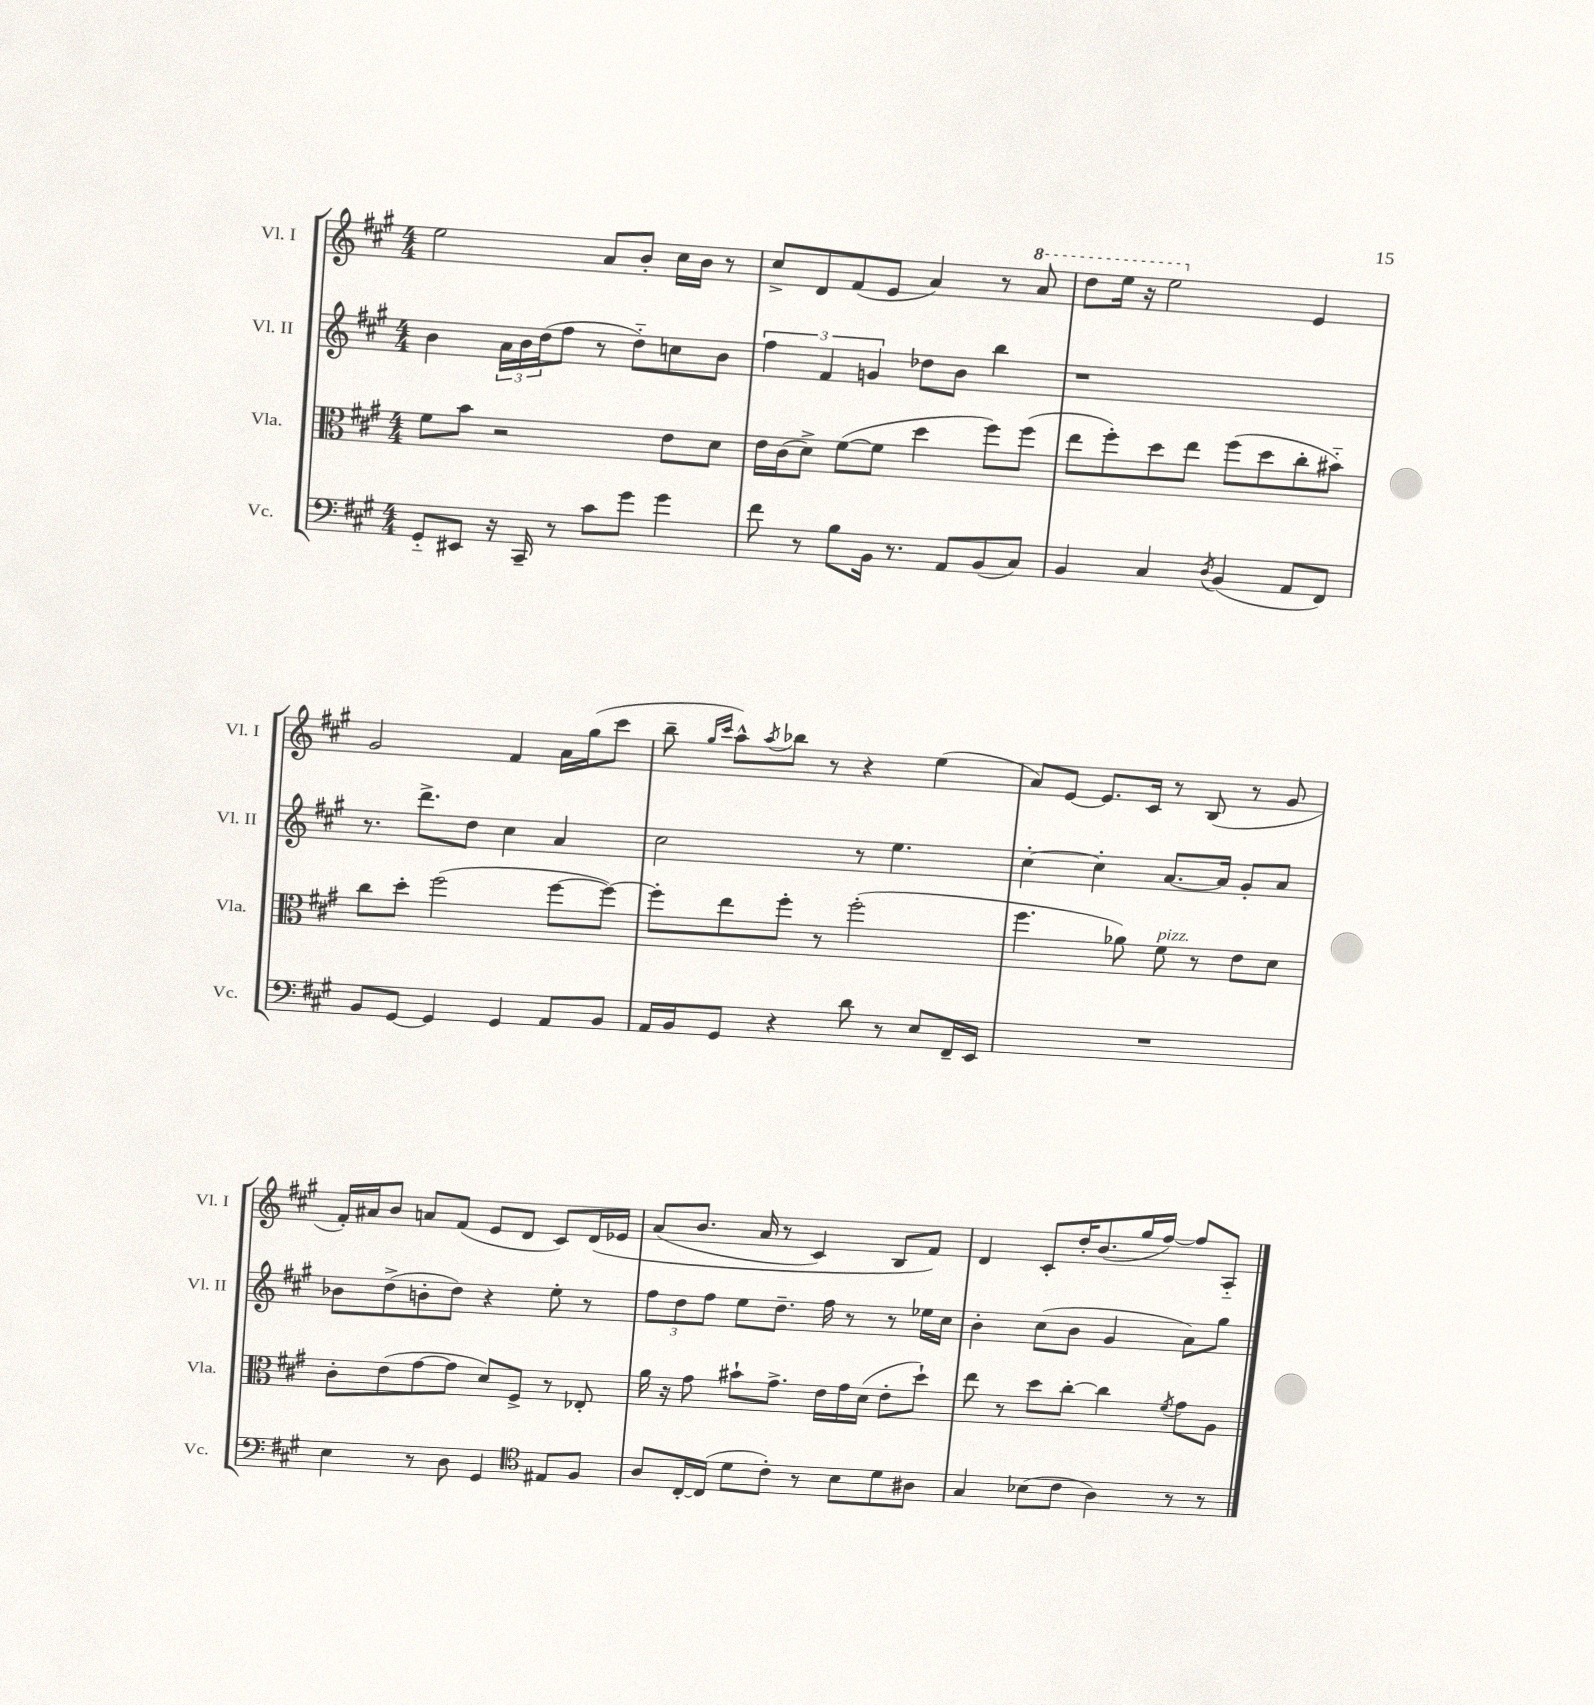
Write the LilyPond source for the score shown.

<<
\new StaffGroup <<
\new Staff = "s0" \with { instrumentName = "Vl. I" shortInstrumentName = "Vl. I" } {
    \clef treble \key a \major \numericTimeSignature \time 4/4
    e''2 a'8 b'8-. cis''16 b'16 r8 |
    cis''8-> d'8 fis'8( e'8 a'4) r8 \ottava #1 a''8 |
    d'''8 e'''16 r16 e'''2 \ottava #0 e'4 |
    gis'2 fis'4 a'16 gis''16( cis'''8 |
    b''8-- \grace { gis''16 cis'''16 } a''8-^) \acciaccatura { a''8 } bes''8 r8 r4 e''4( |
    a'8) e'8~ e'8. cis'16 r8 b8( r8 gis'8 |
    fis'16-.) ais'16 b'8 a'8 fis'8( e'8 d'8 cis'8) d'16\( ees'16 |
    a'8( b'8. a'16 r8 cis'4) b8 fis'8\) |
    d'4 cis'8-. d''16-. b'8.( gis''16 fis''16~) fis''8 a8-_ \bar "|." |
}
\new Staff = "s1" \with { instrumentName = "Vl. II" shortInstrumentName = "Vl. II" } {
    \clef treble \key a \major \numericTimeSignature \time 4/4
    b'4 \tuplet 3/2 { a'16 b'16 d''16( } fis''8 r8 d''8-_) c''8 b'8 |
    \tuplet 3/2 { fis''4 fis'4 g'4 } des''8 b'8 b''4 |
    r1 |
    r8. d'''8.-> d''8 cis''4 a'4 |
    cis''2 r8 e''4. |
    cis''4~-. cis''4-. a'8.~ a'16 gis'8-. a'8 |
    bes'8 d''8->( b'8-. d''8) r4 e''8-. r8 |
    \tuplet 3/2 { fis''8 d''8 fis''8 } e''8 d''8.-- fis''16 r8 r8 ees''16 cis''16 |
    b'4-. cis''8( b'8 gis'4 a'8) gis''8 \bar "|." |
}
\new Staff = "s2" \with { instrumentName = "Vla." shortInstrumentName = "Vla." } {
    \clef alto \key a \major \numericTimeSignature \time 4/4
    fis'8 b'8 r2 e'8 d'8 |
    e'16 cis'16( d'8->) fis'8~( fis'8 d''4 fis''8) fis''8( |
    e''8 fis''8-.) d''8 e''8 fis''8( d''8 cis''8-. bis'8-_) |
    cis''8 d''8-. fis''2( fis''8~ fis''8~) |
    fis''8-. e''8 fis''8-. r8 fis''2-.( |
    fis''4. aes'8) fis'8^\markup { \italic "pizz." } r8 e'8 d'8 |
    cis'8-. e'8( gis'8~ gis'8 d'8) fis8-> r8 ees8-. |
    a'16 r16 gis'8 bis'8-! gis'8.-> e'16 gis'16 d'16( e'8-. d''8-!) |
    e''8 r8 d''8 cis''8~-. cis''4 \acciaccatura { fis'8 } gis'8 a8 \bar "|." |
}
\new Staff = "s3" \with { instrumentName = "Vc." shortInstrumentName = "Vc." } {
    \clef bass \key a \major \numericTimeSignature \time 4/4
    gis,8-_ eis,8 r16 cis,16-- r8 cis'8 gis'8 gis'4 |
    fis'8 r8 b8 b,16 r8. a,8 b,8( cis8) |
    b,4 cis4 \acciaccatura { d8 } b,4( a,8 fis,8) |
    b,8 gis,8~ gis,4 gis,4 a,8 b,8 |
    a,16 b,16 gis,8 r4 d'8 r8 e8 fis,16-- e,16 |
    R1 |
    e4 r8 d8 gis,4 \clef tenor eis8 fis8 |
    a8 cis16~-. cis16( d'8 cis'8-.) r8 b8 d'8 ais8 |
    gis4 bes8( cis'8 a4) r8 r8 \bar "|." |
}
>>
>>
\layout { \context { \Score \remove "Bar_number_engraver" } }
